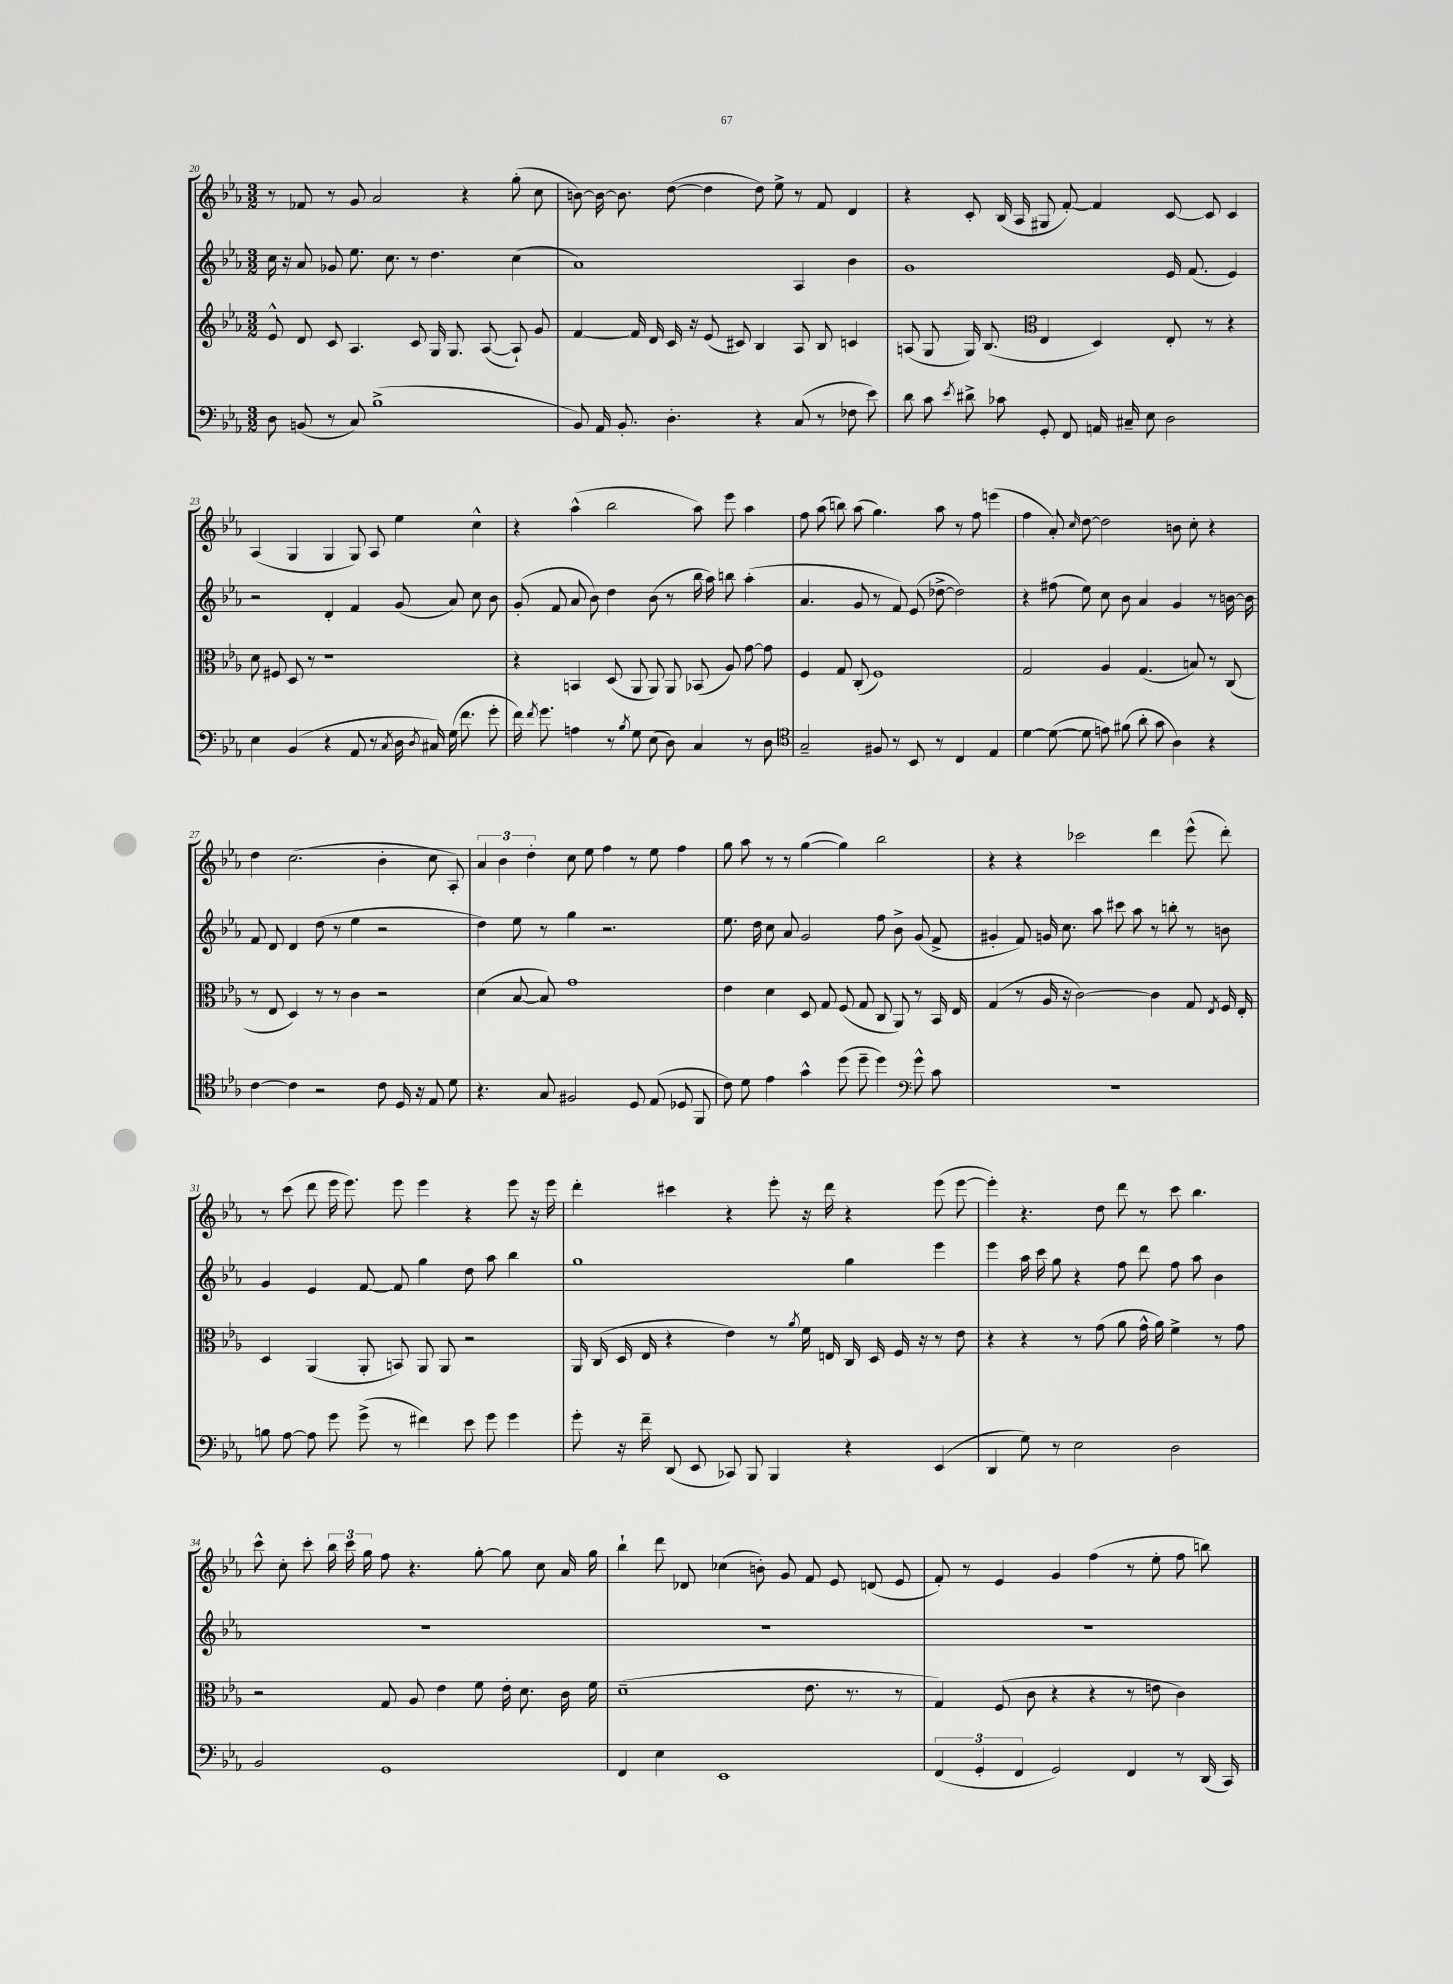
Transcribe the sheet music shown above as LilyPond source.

<<
\new StaffGroup <<
\new Staff = "s0" {
    \clef treble \key ees \major \numericTimeSignature \time 3/2
    \autoBeamOff r8 fes'8 r8 g'8 aes'2 r4 g''8-.( c''8 |
    b'8~) b'16~ b'8. d''8~( d''4 d''8) ees''8-> r8 f'8 d'4 |
    r4 c'8-. bes16( aes16 gis8 f'8~-.) f'4 c'8~ c'8 c'4 |
    aes4( g4 g4 g8) aes8 ees''4 c''4-^ |
    r4 aes''4-^( bes''2 aes''8) ees'''8 aes''4 |
    f''8 aes''8( b''8) aes''8( g''4.) aes''8 r8 f''8 e'''4( |
    f''4 aes'8-.) \grace { c''16 } d''8~ d''2 b'8 c''8-. r4 |
    d''4 c''2.( bes'4-. c''8 aes8-.) |
    \tuplet 3/2 { aes'4 bes'4 d''4-. } c''8 ees''8 f''4 r8 ees''8 f''4 |
    g''8 aes''8 r8 r8 g''4~( g''4) bes''2 |
    r4 r4 ces'''2 d'''4 ees'''8-^( d'''8-.) |
    r8 c'''8( d'''8 ees'''16 ees'''8.) ees'''8 ees'''4 r4 ees'''8 r16 ees'''16 |
    d'''4-. cis'''4 r4 ees'''8-. r16 d'''16 r4 ees'''8( ees'''8~ |
    ees'''4-.) r4. d''8 d'''8 r8 c'''8 bes''4. |
    c'''8-^ c''8-. c'''8-. \tuplet 3/2 { bes''16 c'''16 g''16 } f''8 r4. g''8~-. g''8 c''8 aes'16 g''16 |
    bes''4-! d'''8 des'8 ces''4( b'8-.) g'8 f'8 ees'8 d'8( ees'8 |
    f'8-.) r8 ees'4 g'4 f''4( r8 ees''8-. f''8 b''8) \bar "|." |
}
\new Staff = "s1" {
    \clef treble \key ees \major \numericTimeSignature \time 3/2
    \autoBeamOff c''16 r16 aes'8 ges'8 ees''8. c''8. r8 d''4. c''4( |
    aes'1) aes4 bes'4 |
    g'1 ees'16 f'8.( ees'4) |
    r2 d'4-. f'4 g'8( aes'8) c''8 bes'8 |
    g'8-.( f'8 aes'8 bes'8) d''4 bes'8( r8 bes''16 aes''16) b''8 aes''4-.( |
    aes'4. g'8 r8 f'8) ees'8( des''8~-> des''2) |
    r4 fis''8( ees''8) c''8 bes'8 aes'4 g'4 r8 b'16~ b'16 |
    f'8 d'8 d'4 d''8( r8 ees''4 r2 |
    d''4) ees''8 r8 g''4 r2. |
    ees''8. d''16 c''8 aes'8 g'2 f''8 bes'8-> g'8( f'8-> |
    gis'4-. f'8) g'16 c''8. aes''8 cis'''8 aes''8 r8 b''8-. r8 b'8 |
    g'4 ees'4 f'8~ f'8 g''4 d''8 aes''8 bes''4 |
    g''1 g''4 ees'''4 |
    ees'''4 aes''16 c'''16 g''8 r4 f''8 d'''8 f''8 aes''8 bes'4 |
    R1. |
    R1. |
    R1. \bar "|." |
}
\new Staff = "s2" {
    \clef treble \key ees \major \numericTimeSignature \time 3/2
    \autoBeamOff ees'8-^ d'8 c'8 aes4. c'8 g16 g8. aes8~( aes8-!) g'8 |
    f'4~ f'16 d'16 c'16 r16 ees'8( cis'8) bes4 aes8 bes8 c'4 |
    a8( g8 g16) bes8.( \clef alto ees4 d4) ees8-. r8 r4 |
    d'8 fis8 d8 r8 r1 |
    r4 b,4 d8( aes,8 aes,8) aes,8 bes,8( aes8) g'8~ g'8 |
    f4 g8 c8-.( f1) |
    g2 aes4 g4.( b8) r8 c8( |
    r8 ees8 d4) r8 r8 c'4 r2 |
    d'4( bes8~ bes8) g'1 |
    ees'4 d'4 d8 g8 f8( g8 c8 aes,8) r8 bes,16 ees16 |
    g4( r8 aes16 r16 c'2~) c'4 g8 \acciaccatura { ees8 } f16 ees16-. |
    d4 aes,4( aes,8-. b,8) aes,8 aes,8 r2 |
    aes,16 c16( d16 ees16 r4 ees'4) r8 \acciaccatura { aes'8 } f'16 e16 c16 d16 f16 r16 r8 ees'8 |
    r4 r4 r8 g'8( aes'8 g'16-^ aes'16) f'4-> r8 g'8 |
    r2 g8 aes8 ees'4 f'8 ees'16-. d'8. c'16 f'16 |
    d'1--( ees'8. r8. r8 |
    g4) f8( c'8 r4 r4 r8 e'8 c'4) \bar "|." |
}
\new Staff = "s3" {
    \clef bass \key ees \major \numericTimeSignature \time 3/2
    \autoBeamOff d8 b,8( r8 c8) bes1->( |
    bes,8) aes,16 bes,8.-. d4.-. r4 c8( r8 fes8 ees'8) |
    d'8 c'8 \acciaccatura { ees'8 } dis'8-> ces'8 g,8-. f,8 a,16 cis16-- ees8 d2 |
    ees4 bes,4( r4 aes,8 r8 \acciaccatura { c8 } d16 \acciaccatura { d8 } cis16) g16( f'8. g'8-. |
    f'16) \acciaccatura { f'8 } g'8. a4 r8 \acciaccatura { bes8 } g8 ees8( d8) c4 r8 d8 |
    \clef tenor g2-- fis8 r8 bes,8 r8 c4 ees4 |
    d'4~ d'8~( d'8 e'8) fis'8( aes'8-. g'8 aes4) r4 |
    c'4~ c'4 r2 c'8 d16 r16 ees8 d'8 |
    r4. g8 fis2 d8 ees8( des8 f,8 |
    c'8) d'8 ees'4 g'4-^ d''8( d''8-- d''4) \clef bass g'8-^ c'8 |
    R1. |
    b8 aes8~ aes8 g'8 g'8->( r8 fis'4) ees'8 g'8 g'4 |
    g'8-. r16 f'16-- d,8( ees,8 ces,8) bes,,8 bes,,4 r4 ees,4( |
    d,4 g8) r8 ees2 d2 |
    bes,2 g,1 |
    f,4 ees4 ees,1 |
    \tuplet 3/2 { f,4( g,4-. f,4 } g,2) f,4 r8 d,16( c,16) \bar "|." |
}
>>
>>
\layout { \context { \Score currentBarNumber = #20 } }
